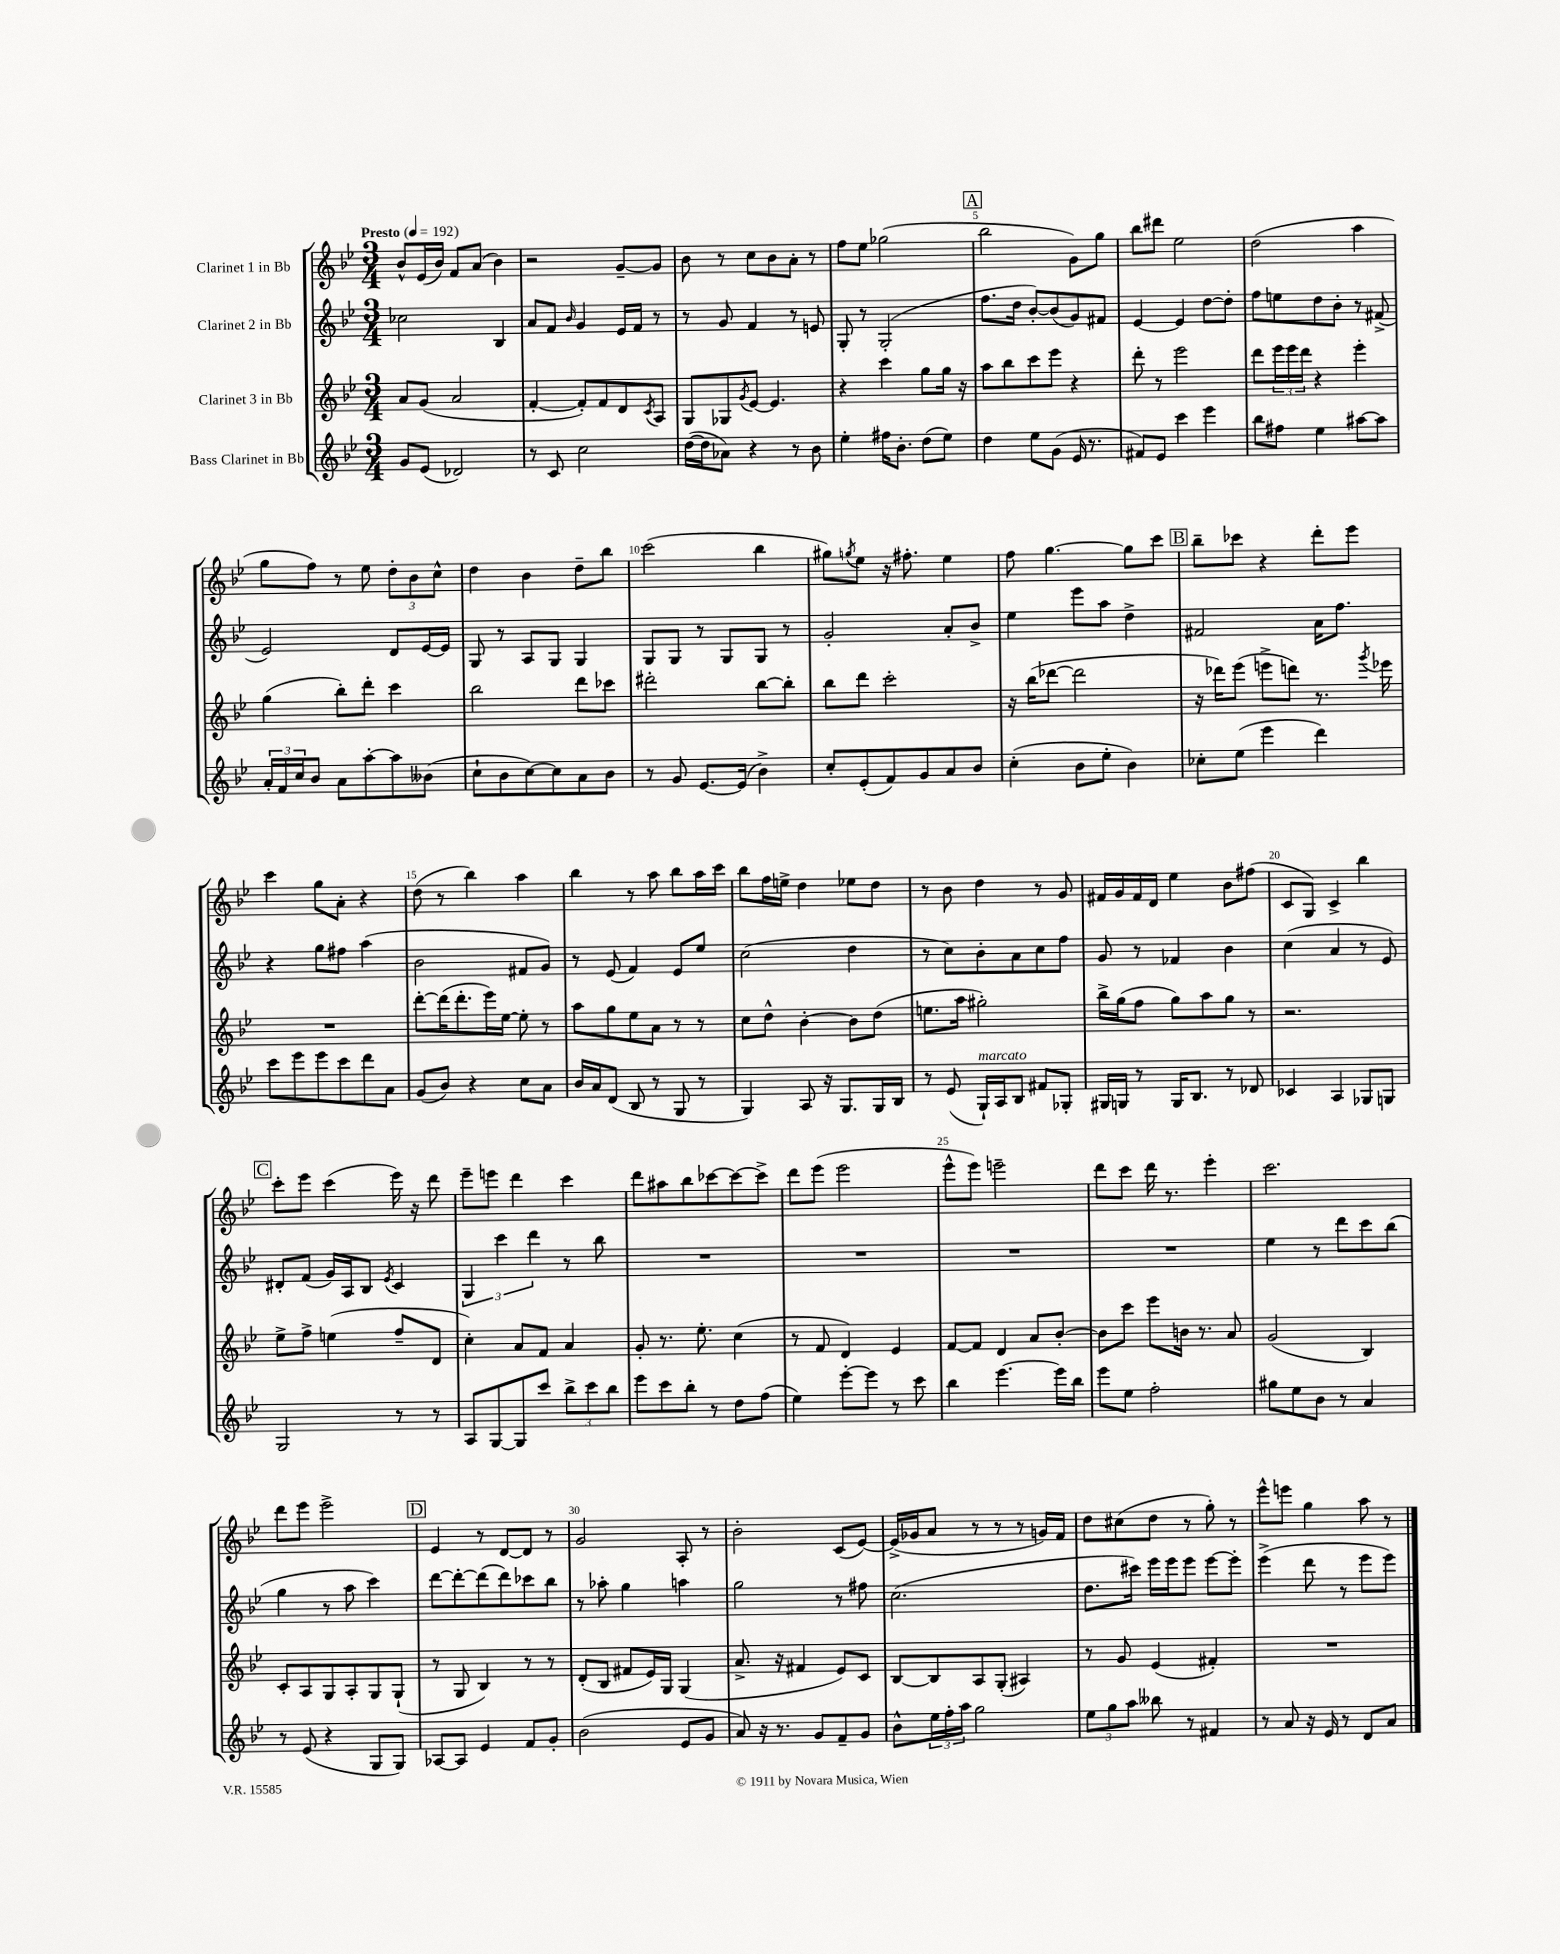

**kern	**kern	**kern	**kern
*part4	*part3	*part2	*part1
*staff4	*staff3	*staff2	*staff1
*I"Bass Clarinet in Bb	*I"Clarinet 3 in Bb	*I"Clarinet 2 in Bb	*I"Clarinet 1 in Bb
*clefG2	*clefG2	*clefG2	*clefG2
*k[b-e-]	*k[b-e-]	*k[b-e-]	*k[b-e-]
*M3/4	*M3/4	*M3/4	*M3/4
*MM192	*MM192	*MM192	*MM192
=1	=1	=1	=1
!	!	!	!LO:TX:a:B:t=Presto
8g/L	8a/L	2cc-X\	8b-^^/L
(8e-/J	(8g/J	.	(16e-/L
.	.	.	16b-/JJ)
2d-X/)	2a/	.	8f/L
.	.	.	(8a/J
.	.	4B-/	4b-\)
=2	=2	=2	=2
8r	[4f'/	8a/L	2r
8c/	.	8f/J	.
.	.	16qqb-/	.
2cc\	8f'/L])	4g/	.
.	8f/	.	.
.	8d/	16e-/LL	[8g~/L
.	.	16f/JJ	.
.	8qc/	.	.
.	8A/J	8r	8g/J]
=3	=3	=3	=3
([16dd\LL	8G/L	8r	8b-\
16dd\J]	.	.	.
8a-X\J)	8G-X/	8g/	8r
.	8qg/	.	.
4r	[8e-/J	4f/	8cc\L
.	4.e-/]	.	8b-\
8r	.	8r	8a'\J
8b-\	.	8en/	8r
=4	=4	=4	=4
4ee-'\	4r	8G'/	8ff\L
.	.	8r	8ee-\J
16ff#X\KL	4ccc\	(2G'/	(2gg-X\
8.b-'\J	.	.	.
(8dd\L	8gg\L	.	.
8ee-\J)	16gg\Jk	.	.
.	16r	.	.
!!LO:REH:place=s1:t=A
=5	=5	=5	=5
4dd\	8aa\L	8.ff\L	2bb-\
.	8bb-\	.	.
.	.	16dd\Jk	.
8ee-\L	8ccc\	[8b-'/L)	.
(8g\J	8eee-\J	(8b-/]	.
16e-/	4r	8g/)	8g\L)
8.r	.	.	.
.	.	8f#X/J	8gg\J
=6	=6	=6	=6
8f#X/L)	8ddd'\	[4e-/	8bb-\L
8e-/J	8r	.	8ddd#X\J
4ccc\	2eee-\	4e-/]	2ee-\
4eee-\	.	[8dd\L	.
.	.	8dd'\J]	.
=7	=7	=7	=7
8bb-\L	8ddd\L	8ff\L	(2dd\
8ff#X\J	24eee-\L	8een\	.
.	24eee-\	.	.
.	24ddd\JJ	.	.
4ee-\	4r	8dd\	.
.	.	8b-'\J	.
[8aa#X\L	4eee-'\	8r	4aa\
8aa#\J]	.	(8f#X^/	.
!!LO:LB:g=z
=8	=8	=8	=8
24a'/LL	(4gg\	2e-/)	8gg\L
24f/	.	.	.
24cc/J	.	.	.
8b-/J	.	.	8ff\J)
8a\L	8bb-'\L)	.	8r
[8aa'\	8ddd'\J	.	8ee-\
8aa\]	4ccc\	8d/L	12dd'\L
.	.	.	12b-\
(8b--X\J	.	[16e-/L	.
.	.	.	12cc^^\J
.	.	16e-/JJ]	.
=9	=9	=9	=9
8cc`\L	2bb-\	8G/	4dd\
8b-\	.	8r	.
[8cc\)	.	8A/L	4b-\
8cc\]	.	8G/J	.
8a\	8ddd\L	4G/	8dd~\L
8b-\J	8ccc-X\J	.	8bb-\J
=10	=10	=10	=10
8r	2ddd#X'\	8G/L	(2ccc\
8g/	.	8G/J	.
[8.e-/L	.	8r	.
.	.	8G/L	.
(16e-/Jk]	.	.	.
4b-^\)	[8bb-\L	8G/J	4bb-\
.	8bb-'\J]	8r	.
=11	=11	=11	=11
8cc'/L	8bb-\L	2g'/	8gg#X\L)
.	.	.	8qggn/
(8e-'/	8ddd\J	.	8ee-\J
8f/)	2ccc'\	.	16r
.	.	.	8.ff#X'\
8g/	.	.	.
8a/	.	8a'/L	4ee-\
8b-/J	.	8b-^/J	.
=12	=12	=12	=12
(4cc'\	16r	4ee-\	8ff\
.	(16bb-\KL	.	.
.	[8ddd-X\J	.	[4.gg\
8b-\L	2ddd-\]	8eee-\L	.
8ee-'\J	.	8aa\J	.
4b-\)	.	4dd^\	8gg\L]
.	.	.	8ccc\J
!!LO:REH:place=s1:t=B
=13	=13	=13	=13
8cc-X'\L	16r	2f#X/	8bb-~\L
.	16ddd-X\KL)	.	.
(8ee-\J	(8eee-\J	.	8ccc-X\J
4eee-\	8eeen^\L	.	4r
.	8dddn\J)	.	.
4ddd\)	8.r	16a\KL	8ddd'\L
.	.	8.ff\J	.
.	.	.	8eee-\J
.	8qggg/	.	.
.	16eee-X\	.	.
!!LO:LB:g=z
=14	=14	=14	=14
8ccc\L	2.r	4r	4ccc\
8eee-\	.	.	.
8eee-\	.	8gg\L	8gg\L
8ccc\	.	8ff#X\J	8a'\J
8ddd\	.	(4aa\	4r
8a\J	.	.	.
=15	=15	=15	=15
(8g/L	[8ddd'\L	2b-\	(8dd\
8b-/J)	(16ddd\K]	.	8r
.	8.ddd'\	.	.
4r	.	.	4bb-\)
.	16eee-\L)	.	.
.	[16ee-\JJ	.	.
8cc\L	8ee-'\]	8f#X/L	4aa\
8a\J	8r	8g/J)	.
=16	=16	=16	=16
16b-/LL	8aa\L	8r	4bb-\
16a/J	.	.	.
(8d/J	8gg\	(8e-/	.
8B-/	8ee-\	4f/)	8r
8r	8a\J	.	8aa\
8G/	8r	8e-/L	8bb-\L
8r	8r	8ee-/J	16aa\L
.	.	.	16ccc\JJ
=17	=17	=17	=17
4G/)	8cc\L	(2cc\	8bb-\L
.	8dd^^\J	.	16ff\L
.	.	.	16een^\JJ
8A/	[4b-'\	.	4dd\
16r	.	.	.
8.G/L	.	.	.
.	8b-\L]	4dd\	8ee-X\L
16G/L	(8dd\J	.	8dd\J
16B-/JJ	.	.	.
=18	=18	=18	=18
8r	8.een\L	8r	8r
(8e-/	.	8cc\L)	8b-\
.	16aa\Jk	.	.
!LO:TX:a:i:t=marcato	!	!	!
16G`/LL)	2gg#X'\)	8b-'\	4dd\
16A/J	.	.	.
8B-/J	.	8a\	.
8f#X/L	.	8cc\	8r
8G-X'/J	.	8ff\J	8g/
=19	=19	=19	=19
16G#X/LL	16bb-^\LL	8g/	16f#X/LL
16Gn/JJ	(16gg\J	.	16g/
8r	8ff\J	8r	16f#/
.	.	.	16d/JJ
16G/KL	8gg\L)	4f-X/	4ee-\
8.B-/J	.	.	.
.	8aa\	.	.
8r	8gg\J	4b-\	8b-\L
8d-X/	8r	.	(8ff#X\J
=20	=20	=20	=20
4c-X/	2.r	(4cc\	8c/L
.	.	.	8G/J)
4A/	.	4a/	4c^/
8G-X/L	.	8r	4bb-\
8Gn/J	.	8e-/)	.
!!LO:LB:g=z
!!LO:REH:place=s1:t=C
=21	=21	=21	=21
2G/	8ee-^\L	8d#X'/L	8ccc'\L
.	8ff^\J	(8f/J	8eee-\J
.	(4een\	16g/LL)	(4ccc\
.	.	16A/J	.
.	.	8B-/J	.
.	.	8qe-/	.
8r	8ff~/L	4c/	16eee-\)
.	.	.	16r
8r	8d/J	.	8ddd\
=22	=22	=22	=22
8A/L	4cc'\)	6G/	8eee-~\L
[8G/	.	.	8eeen\J
.	.	6ccc\	.
8G/]	8a/L	.	4ddd\
.	.	6ddd\	.
8ccc/J	8f/J	.	.
12bb-^\L	4a/	8r	4ccc\
12ccc\	.	.	.
.	.	8bb-\	.
12bb-\J	.	.	.
=23	=23	=23	=23
8eee-\L	8g'/	2.r	8ddd\L
8ccc\	8.r	.	8aa#X\
8bb-'\J	.	.	8bb-\
.	8.ee-'\	.	.
8r	.	.	[8ccc-X\
8dd\L	(4cc\	.	8ccc-\_
(8ff\J	.	.	8ccc-^\J]
=24	=24	=24	=24
4ee-\)	8r	2.r	8ddd\L
.	8f/	.	(8eee-\J
[8eee-'\L	4d/)	.	2eee-\
8eee-\J]	.	.	.
8r	4e-/	.	.
8ccc\	.	.	.
=25	=25	=25	=25
4bb-\	[8f/L	2.r	8eee-^^\L
.	8f/J]	.	8eee-\J)
[4.eee-\	4d/	.	2eeen~\
.	8a/L	.	.
16eee-\LL]	[8b-'/J	.	.
16bb-\JJ	.	.	.
=26	=26	=26	=26
8eee-\L	8b-\L]	2.r	8ddd\L
8ee-\J	8ccc\J	.	8ccc\J
2ff'\	8eee-\L	.	16ddd\
.	.	.	8.r
.	16bn\Jk	.	.
.	8.r	.	.
.	.	.	4eee-'\
.	8a/	.	.
=27	=27	=27	=27
8gg#X\L	(2g/	4ee-\	2.ccc\
8ee-\	.	.	.
8b-\J	.	8r	.
8r	.	8ddd\L	.
4a/	4B-/)	8ccc\	.
.	.	(8bb-\J	.
!!LO:LB:g=z
=28	=28	=28	=28
8r	8c'/L	4gg\	8ddd\L
(8e-/	8A/	.	8eee-\J
4r	8G/	8r	2eee-^\
.	8A'/	8aa\	.
8G/L	8G/	4ccc\)	.
8G/J)	(8G`/J	.	.
!!LO:REH:place=s1:t=D
=29	=29	=29	=29
[8A-X/L	8r	[8ddd\L	4e-/
8A-/J]	8G/	8ddd'\_	.
4e-/	4B-/)	(8ddd\]	8r
.	.	8ddd\)	[8d/L
8f/L	8r	8ccc-X\	8d/J]
8g'/J	8r	8bb-\J	8r
=30	=30	=30	=30
(2b-\	(8d'/L	8r	2g/
.	8B-/J	8aa-X'\	.
.	8f#X/L	4gg\	.
.	16e-/L)	.	.
.	16G/JJ	.	.
8e-/L	(4G/	4aan\	8A'/
8g/J	.	.	8r
=31	=31	=31	=31
8a/)	8.a^/	2gg\	2b-'\
16r	.	.	.
8.r	16r	.	.
.	4f#X/	.	.
8g/L	.	.	.
8f~/	8e-/L)	8r	(8c/L
8g/J	8c/J	8ff#X\	[8e-/J)
=32	=32	=32	=32
8b-^^\L	[8B-/L	(2.cc\	(16e-^/LL]
.	.	.	16g-X/J
24ee-\L	8B-/]	.	8a/J
24ff'\	.	.	.
24aa\JJ	.	.	.
2gg\	8A/	.	8r
.	(8G'/J	.	8r
.	4A#X/)	.	8r
.	.	.	16gn/LL)
.	.	.	16f/JJ
=33	=33	=33	=33
12ee-\L	8r	8.dd\L	8dd\L
12gg\	.	.	.
.	8g/	.	(8cc#X\
12aa\J	.	.	.
.	.	16ccc#X\Jk)	.
8bb--X\	(4e-/	16eee-\LL	8dd\J
.	.	16eee-\J	.
8r	.	8eee-\J	8r
4f#X/	4f#X'/)	[8eee-\L	8gg'\)
.	.	8eee-'\J]	8r
=34	=34	=34	=34
8r	2.r	(4eee-^\	8eee-^^\L
8a/	.	.	8eeen\J
16r	.	8ddd\	4gg\
16e-/	.	.	.
8r	.	8r	.
8d/L	.	8eee-\L	8aa\
8a/J	.	8eee-\J)	8r
==	==	==	==
*-	*-	*-	*-
